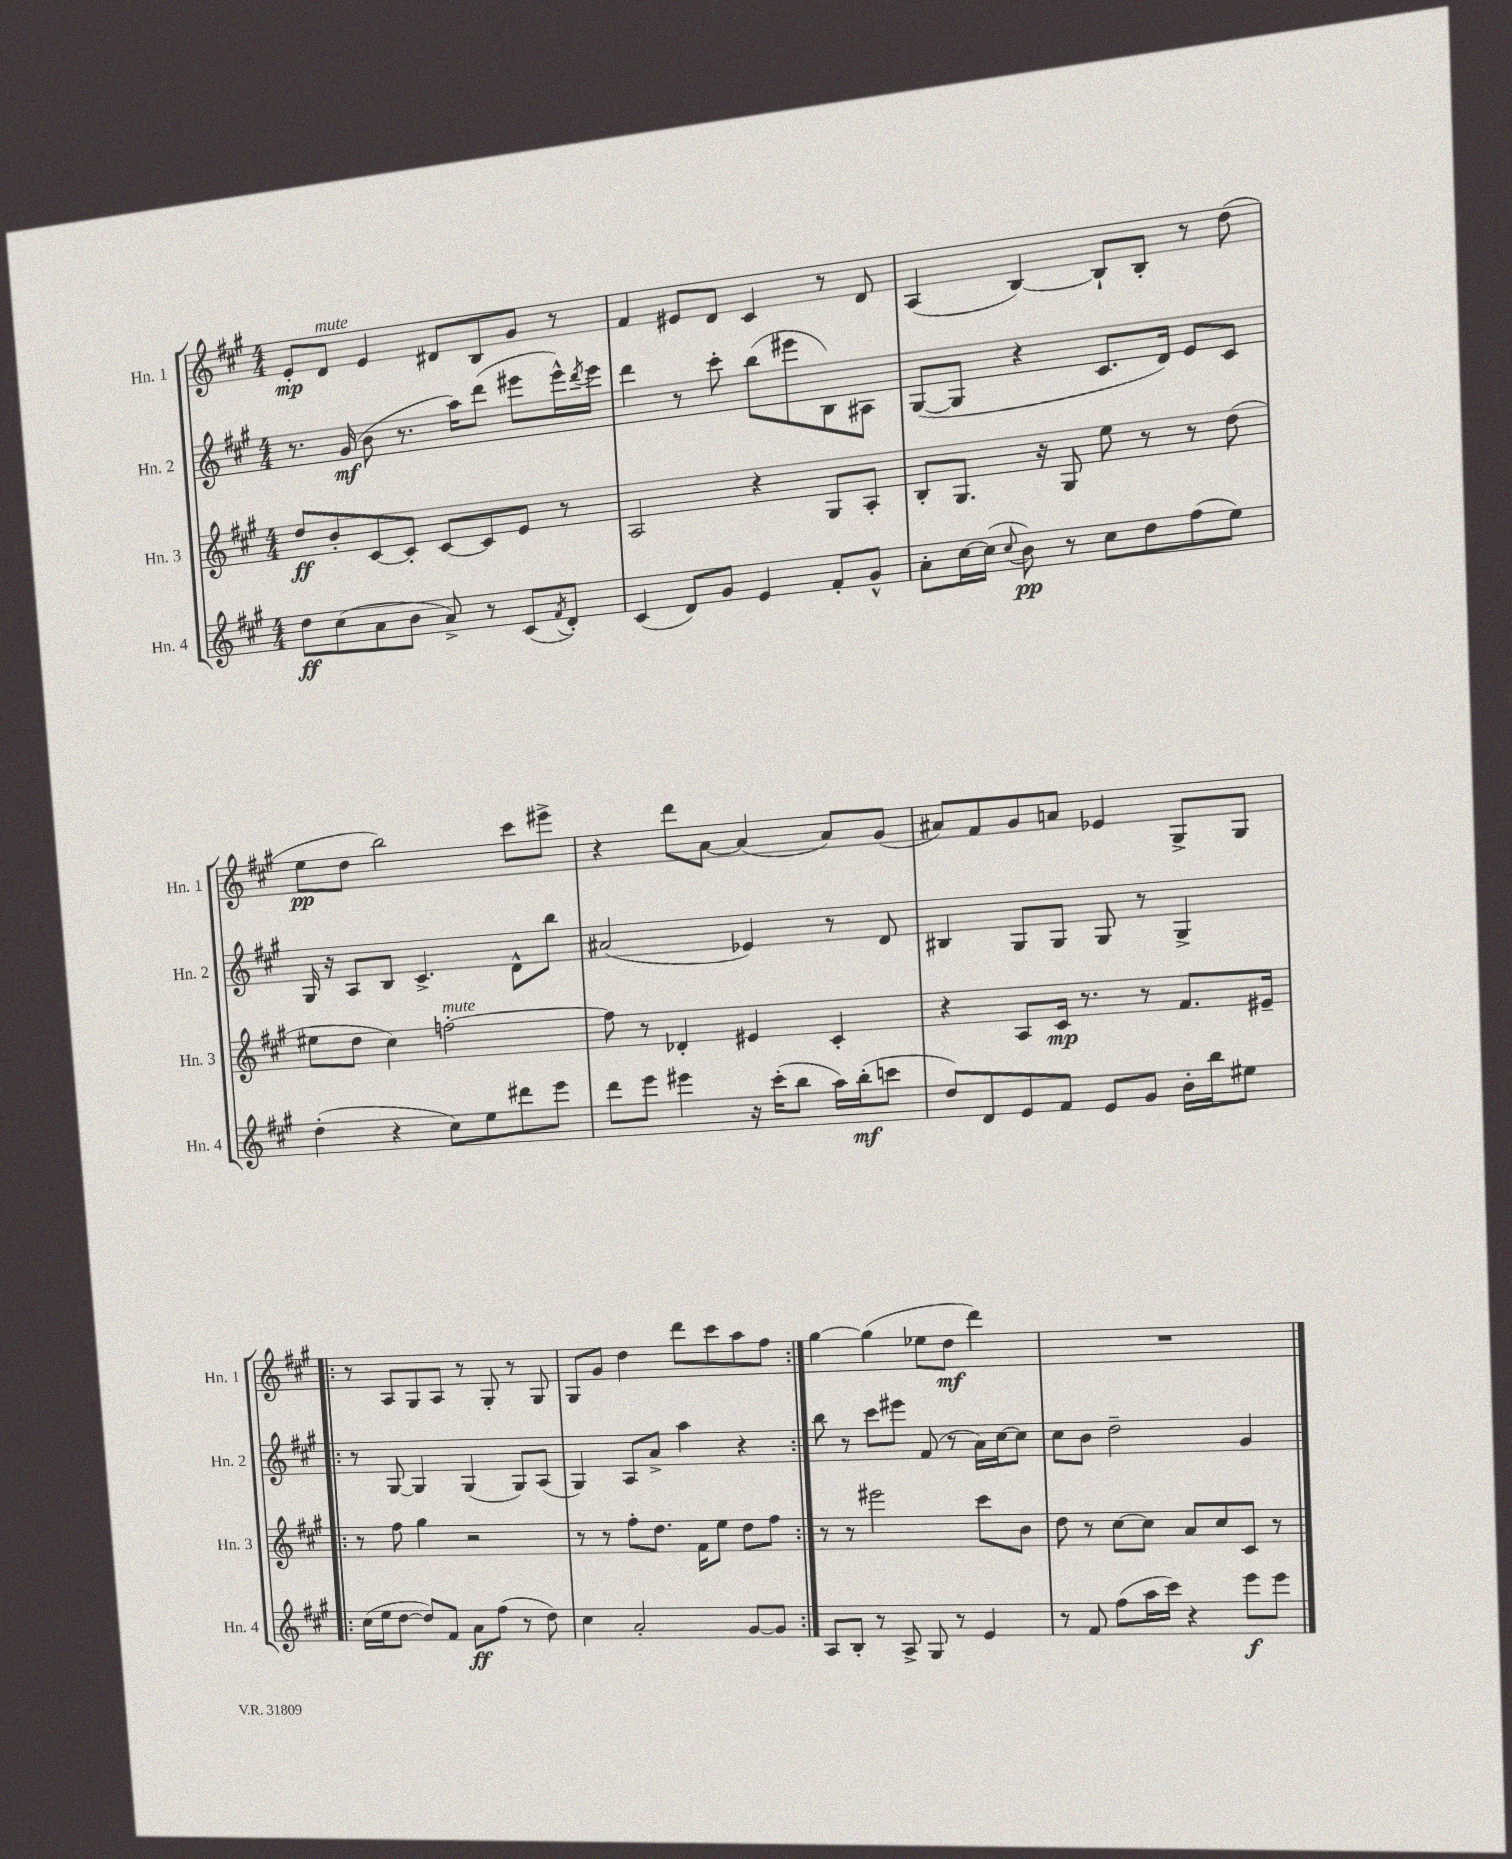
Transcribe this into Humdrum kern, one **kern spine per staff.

**kern	**kern	**kern	**kern
*staff4	*staff3	*staff2	*staff1
*clefG2	*clefG2	*clefG2	*clefG2
*k[f#c#g#]	*k[f#c#g#]	*k[f#c#g#]	*k[f#c#g#]
*M4/4	*M4/4	*M4/4	*M4/4
8dd	8dd	8.r	8e'
(8cc#	8b'	.	8d
.	.	(16g#	.
8a	[8c#	8b	4e
8b	8c#']	8.r	.
8a^)	[8c#	.	8d#
.	.	16aa)	.
8r	8c#]	(8ddd	8B
(8c#	8e	8eee#	8g#
8qf#	.	.	.
8d')	8r	16eee#^^)	8r
.	.	8qddd	.
.	.	16eee#	.
=	=	=	=
(4c#	2A	4ddd	4f#
8d)	.	8r	8e#
8g#	.	8ccc#'	8d
4e	4r	(8bb	4c#
.	.	8eee#	.
8f#'	8G#	8B)	8r
8g#^^	8A'	8A#	8d
=	=	=	=
8a'	8B'	([8G#	(4A
[16cc#	8.G#	8G#]	.
(16cc#]	.	.	.
8qqcc#	.	.	.
8b)	.	4r	[4B)
.	16r	.	.
8r	8G#	.	.
8cc#	8ee	8.c#	8B`]
8dd	8r	.	8B'
.	.	16d)	.
(8ff#	8r	8e	8r
8ee)	(8dd	8c#	(8dd
=	=	=	=
(4dd'	8ee#	16G#	8ee
.	.	16r	.
.	8dd	8A	8dd
4r	4cc#)	8B	2bb)
.	.	4.c#^	.
8cc#)	[2ff'	.	.
8ee	.	.	.
8ddd#	.	8d^^	8ccc#
8eee	.	8bb	8eee#^
=	=	=	=
8ddd	8ff]	(2a#	4r
8eee	8r	.	.
4eee#	4d-'	.	8ddd
.	.	.	[8a
16r	4e#	4e-)	(4a]
(16ccc#'	.	.	.
8bb	.	.	.
16aa)	4c#'	8r	8a)
(16bb'	.	.	.
8ccc	.	8d	(8g#
=	=	=	=
8dd)	4r	4B#	8a#)
8d	.	.	8f#
8e	8A	8G#	8g#
8f#	16c#	8G#	8a
.	8.r	.	.
8e	.	8G#	4e-
8g#	8r	8r	.
16b'	8.f#	4G#^	8G#^
16bb	.	.	.
8ee#	.	.	8G#
.	16e#~	.	.
=!|:	=!|:	=!|:	=!|:
(16cc#	8r	8r	8r
16ee	.	.	.
[8dd	8ff#	[8G#	8A
8dd])	4gg#	4G#]	8G#
8f#	.	.	8A
8a	2r	(4G#	8r
(8ff#	.	.	8G#'
8r	.	8G#)	8r
8dd)	.	(8A	8G#
=	=	=	=
4cc#	8r	4G#)	8G#
.	8r	.	8g#
2a'	8ff#'	8A	4dd
.	8.dd	8a^	.
.	.	4aa	8ddd
.	16f#	.	.
.	8ee	.	8ccc#
[8g#	8dd	4r	8aa
8g#]	8ff#	.	8ff#
=:|!	=:|!	=:|!	=:|!
8A	8r	8bb	[4gg#
8B'	8r	8r	.
8r	2eee#	8ccc#	(4gg#]
8A^	.	8eee#	.
8G#	.	(8f#	8ee-
8r	.	8r	8dd
4e	8ccc#	16a)	4ddd)
.	.	[16cc#	.
.	8b	8cc#]	.
=	=	=	=
8r	8dd	8cc#	1r
8f#	8r	8b	.
(8ff#	[8cc#	2dd~	.
16aa	8cc#]	.	.
16ccc#)	.	.	.
4r	8a	.	.
.	8cc#	.	.
8eee	8c#	4g#	.
8eee	8r	.	.
==	==	==	==
*-	*-	*-	*-
